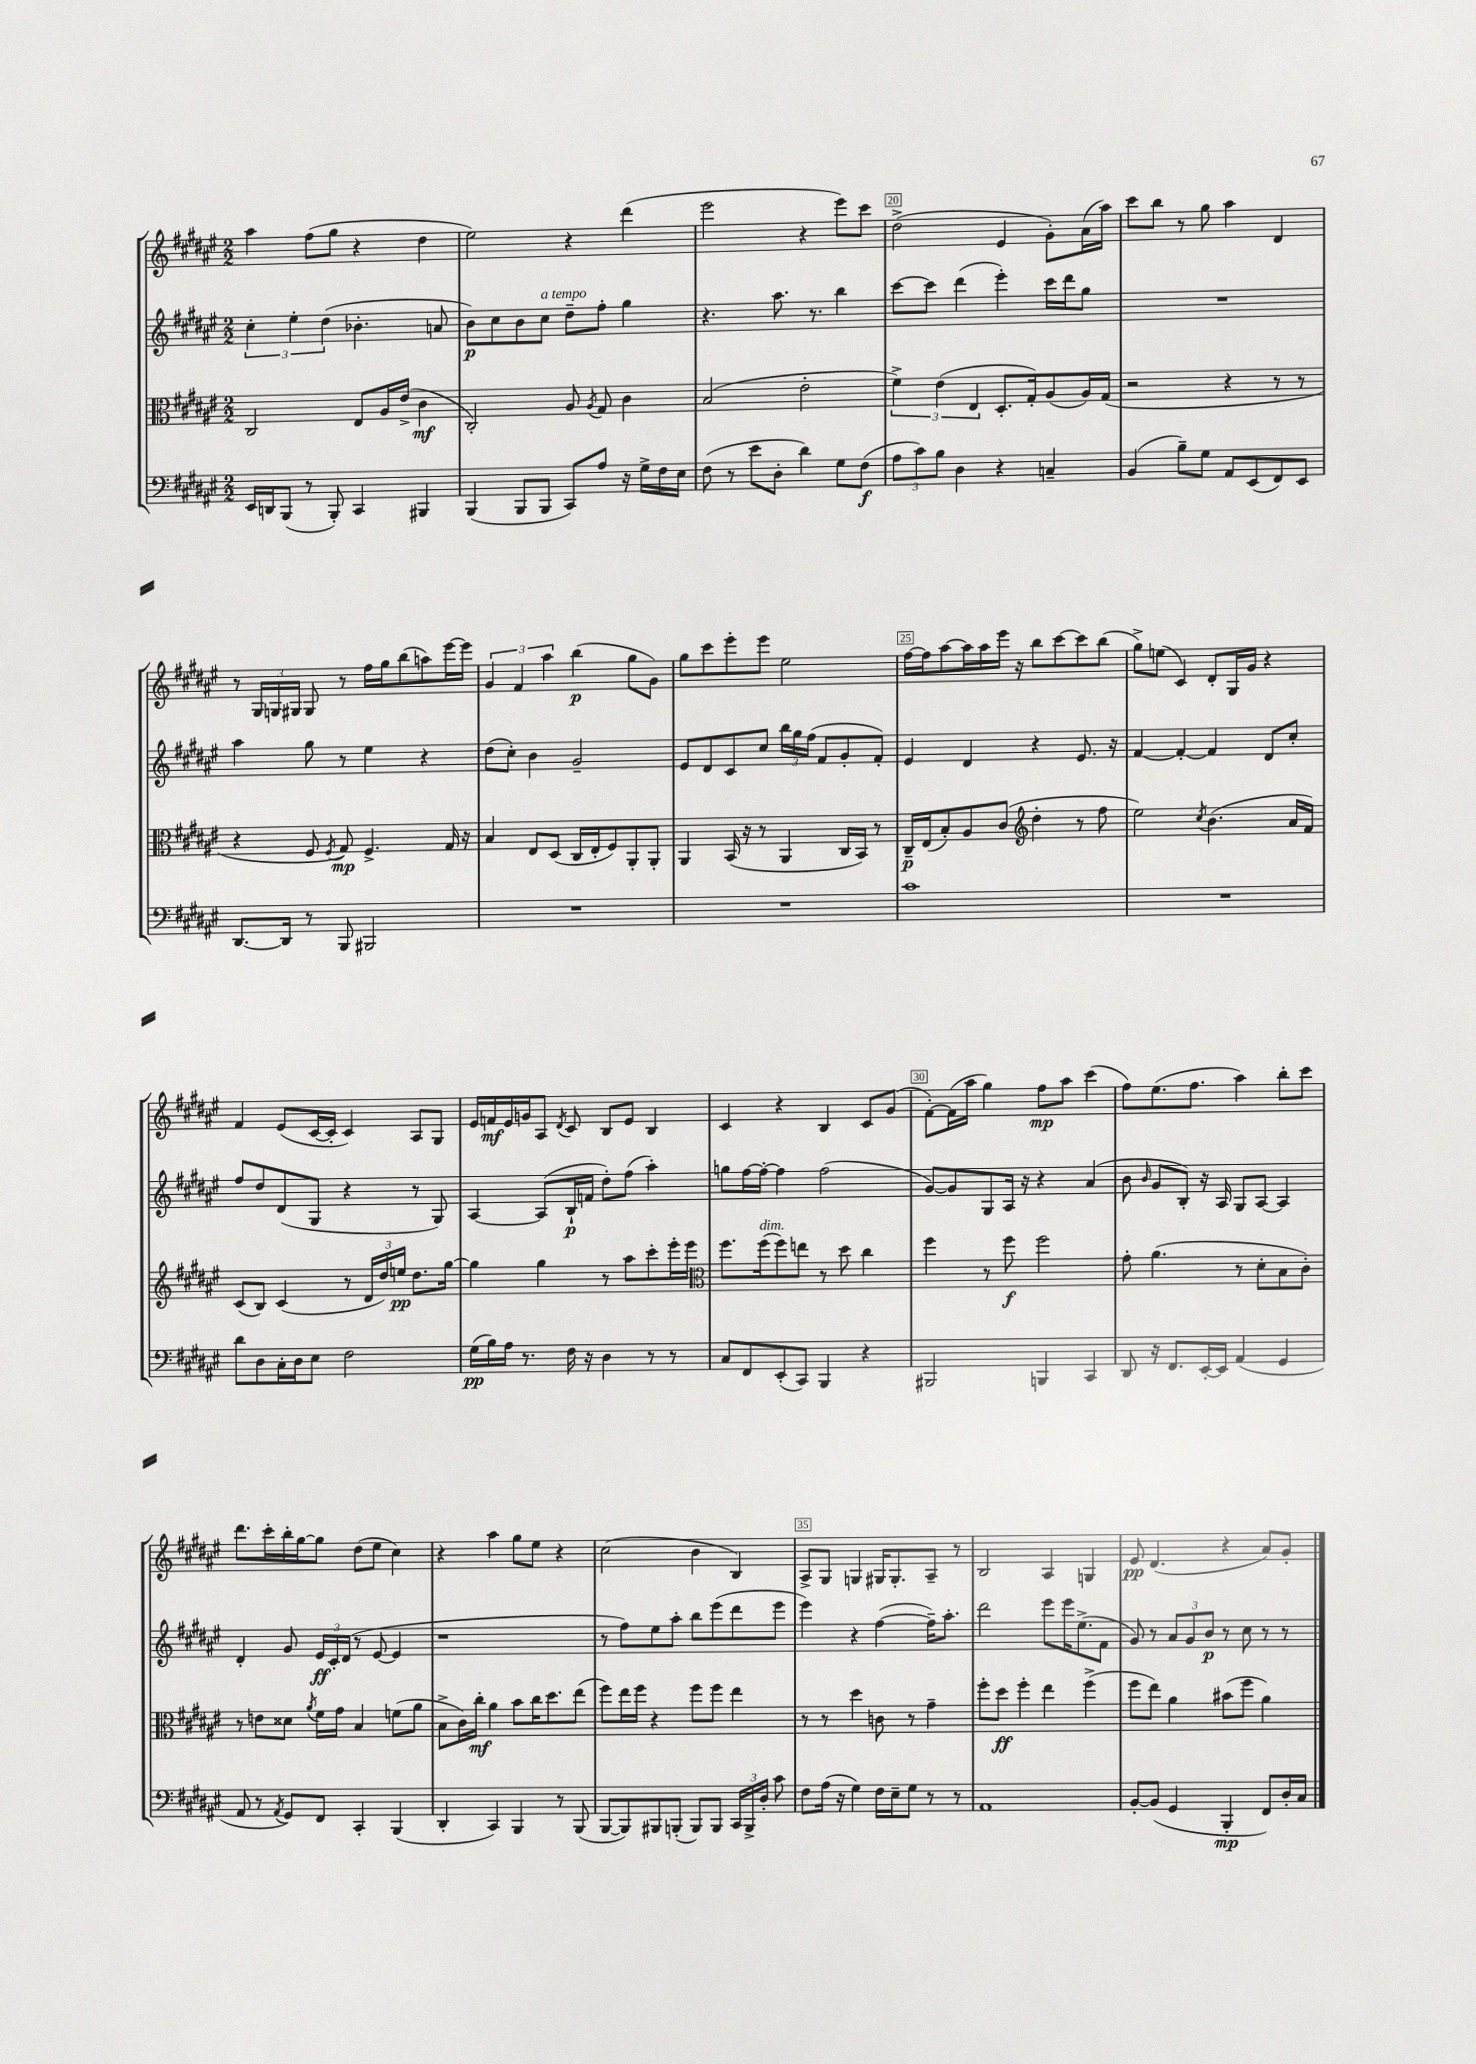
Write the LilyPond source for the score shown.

<<
\new StaffGroup <<
\new Staff = "s0" {
    \clef treble \key fis \major \numericTimeSignature \time 2/2
    \autoBeamOff ais''4 fis''8[( gis''8] r4 dis''4 |
    eis''2) r4 dis'''4( |
    eis'''2 r4 eis'''8[) cis'''8] |
    dis''2->( eis'4 gis'8[-.) ais'16( ais''16]) |
    cis'''8[ b''8] r8 gis''8 ais''4 dis'4 |
    r8 \tuplet 3/2 { gis16[ g16 gis16] } gis8 r8 fis''16[ gis''16 b''8( a''8) eis'''16~ eis'''16] |
    \tuplet 3/2 { gis'4 fis'4 ais''4 } b''4\p( gis''8[ gis'8]) |
    gis''8[ cis'''8 eis'''8-. eis'''8] eis''2 |
    fis''16[~ fis''16 ais''8~ ais''16 ais''16 eis'''16] r16 b''8[ cis'''8~ cis'''8 b''8]( |
    gis''8[->) e''8]( cis'4) dis'8[-. gis16 gis'16] r4 |
    fis'4 eis'8[( cis'16~ cis'16]-. cis'4) ais8[ gis8] |
    eis'16[ f'16\mf eis'16 g'16 ais8] \acciaccatura { dis'8 } cis'8 b8[ eis'8] b4 |
    cis'4 r4 b4 cis'8[ gis'8]( |
    fis'8[~-.) fis'16( ais''16] gis''4) fis''8[\mp ais''8] cis'''4( |
    fis''8[) eis''8.( fis''8.] ais''4) b''8[-. cis'''8] |
    dis'''8.[ cis'''16-. b''16-. gis''16~ gis''8] dis''8[( eis''8] cis''4) |
    r4 ais''4 gis''8[ eis''8] r4 |
    cis''2( b'4 b4) |
    ais8[-> gis8] g4 gis16[ gis8.-. ais8]-- r8 |
    b2 ais4 g4 |
    eis'8\pp dis'4.( r4 ais'8[) gis'8]-. \bar "|." |
}
\new Staff = "s1" {
    \clef treble \key fis \major \numericTimeSignature \time 2/2
    \autoBeamOff \tuplet 3/2 { cis''4-. eis''4-. dis''4( } bes'4.-. a'8 |
    b'8[\p) cis''8 b'8 cis''8]^\markup { \italic "a tempo" } dis''8[-- fis''8]-. gis''4 |
    r4. ais''8. r8. b''4 |
    cis'''8[~ cis'''8] dis'''4( eis'''4-.) cis'''16[ dis'''16 gis''8] |
    R1 |
    ais''4 gis''8 r8 eis''4 r4 |
    dis''8[( cis''8]-.) b'4 gis'2-- |
    eis'8[ dis'8 cis'8 cis''8] \tuplet 3/2 { b''16[ gis''16 fis''16]( } fis'8[ gis'8-. fis'8]-.) |
    eis'4 dis'4 r4 eis'8. r16 |
    fis'4~ fis'4~-. fis'4 dis'8[ cis''8]-. |
    fis''8[ dis''8 dis'8( gis8] r4 r8 gis8) |
    ais4~ ais8[( b16-!\p f'16] dis''8[-.) fis''8]( ais''4-.) |
    g''8[ fis''16~ fis''16]~-. fis''4 fis''2( |
    gis'8[~) gis'8 gis8 ais16] r16 r4 ais'4( |
    b'8 \grace { b'16 } gis'8[ b8]-.) r16 ais16 gis8[ ais8]~ ais4 |
    dis'4-. gis'8 \tuplet 3/2 { eis'16[\ff cis'16-. dis'16]( } r8 eis'8~ eis'4 |
    r1 |
    r8 fis''8[) eis''8 ais''8]-. b''8[ eis'''8( dis'''8 eis'''8] |
    eis'''4) r4 fis''4~( fis''16[--) ais''8.]-. |
    dis'''2 eis'''8[ eis'''16 eis''8.->( fis'8] |
    gis'8) r8 \tuplet 3/2 { ais'8[ gis'8 b'8]\p } r8 cis''8 r8 r8 \bar "|." |
}
\new Staff = "s2" {
    \clef alto \key fis \major \numericTimeSignature \time 2/2
    \autoBeamOff cis2 eis8[ ais16 eis'16]->( cis'4\mf |
    cis2-.) ais8 \acciaccatura { ais8 } gis8 cis'4 |
    b2( eis'2-. |
    \tuplet 3/2 { fis'4->) eis'4( eis4 } dis8.[-. gis16-.) ais8( ais16) gis16]( |
    r2 r4 r8 r8 |
    r4 fis8 \acciaccatura { fis8 } gis8\mp) fis4.-> gis16 r16 |
    b4 eis8[ dis8]( cis16[ eis16-. fis8) ais,8-. ais,8]-. |
    ais,4 b,16( r16 r8 ais,4 cis16[ b,16]) r8 |
    cis16[--\p eis16( b8-.) ais8 cis'8]( \clef treble dis''4-. r8 fis''8 |
    eis''2) \acciaccatura { cis''8 } b'4.( ais'16[ fis'16]) |
    cis'8[( b8]) cis'4( r8 \tuplet 3/2 { dis'16[ dis''16) e''16]\pp } dis''8.[ gis''16]~ |
    gis''4 gis''4 r8 ais''8[ cis'''8-. eis'''16-. eis'''16] |
    \clef alto fis''8.[ fis''16^\markup { \italic "dim." }( fis''8) e''8] r8 dis''8 cis''4 |
    fis''4 r8 fis''8\f fis''2 |
    gis'8-. ais'4.( r8 dis'8[-. b8 cis'8]-.) |
    r8 e'8[ disis'8] \acciaccatura { ais'8 } fis'16[ gis'16] b4 f'8[( ais'8] |
    b8[-> cis'16) cis''16]-.\mf ais'4 b'8[ cis''16 dis''8. eis''8]( |
    fis''8[) eis''16 fis''16] r4 fis''8[ fis''8] eis''4 |
    r8 r8 dis''4 c'8 r8 gis'4-- |
    fis''8[-. dis''8]\ff fis''4-. eis''4 fis''4->( |
    fis''8[ eis''8]) ais'4 bis'8[( fis''8] ais'4) \bar "|." |
}
\new Staff = "s3" {
    \clef bass \key fis \major \numericTimeSignature \time 2/2
    \autoBeamOff eis,16[ d,16 b,,8]( r8 b,,8-.) cis,4 bis,,4 |
    b,,4( b,,8[ b,,8] cis,8[) ais8] r16 gis16[-> fis16 eis16] |
    fis8( r8 eis'8[ dis8]-. dis'4) gis8[ fis8]\f( |
    \tuplet 3/2 { ais8[ cis'8) b8] } dis4 r4 c4-- |
    b,4( b8[--) gis8] ais,8[ eis,8( fis,8) eis,8] |
    dis,8.[~ dis,16] r8 b,,8 bis,,2 |
    R1 |
    R1 |
    cis'1 |
    R1 |
    dis'8[ dis8 cis16-. dis16 eis8] fis2 |
    gis16[\pp( b16) ais16] r8. fis16 r16 dis4 r8 r8 |
    cis8[ fis,8 eis,8-.( cis,8]) b,,4 r4 |
    bis,,2 b,,4 cis,4 |
    dis,8 r16 fis,8.[ eis,16~-. eis,16] ais,4( gis,4 |
    ais,8 r8 \acciaccatura { ais,8 } gis,8[) fis,8] cis,4-. b,,4( |
    dis,4-. cis,4) b,,4 r8 b,,8( |
    b,,8[~ b,,8) bis,,8 b,,8]-.( b,,8[) b,,8] \tuplet 3/2 { cis,16[ b,,16-> dis16]-. } cis'8 |
    fis8[ ais16]( r16 gis4) fis16[ eis16-- gis8] r8 r8 |
    ais,1 |
    b,8[~-. b,8]( gis,4 b,,4-.\mp fis,8[) dis16-. cis16] \bar "|." |
}
>>
>>
\layout { \context { \Score currentBarNumber = #17 \override BarNumber.break-visibility = ##(#f #t #t) barNumberVisibility = #(every-nth-bar-number-visible 5) \override BarNumber.stencil = #(make-stencil-boxer 0.1 0.3 ly:text-interface::print) } }
